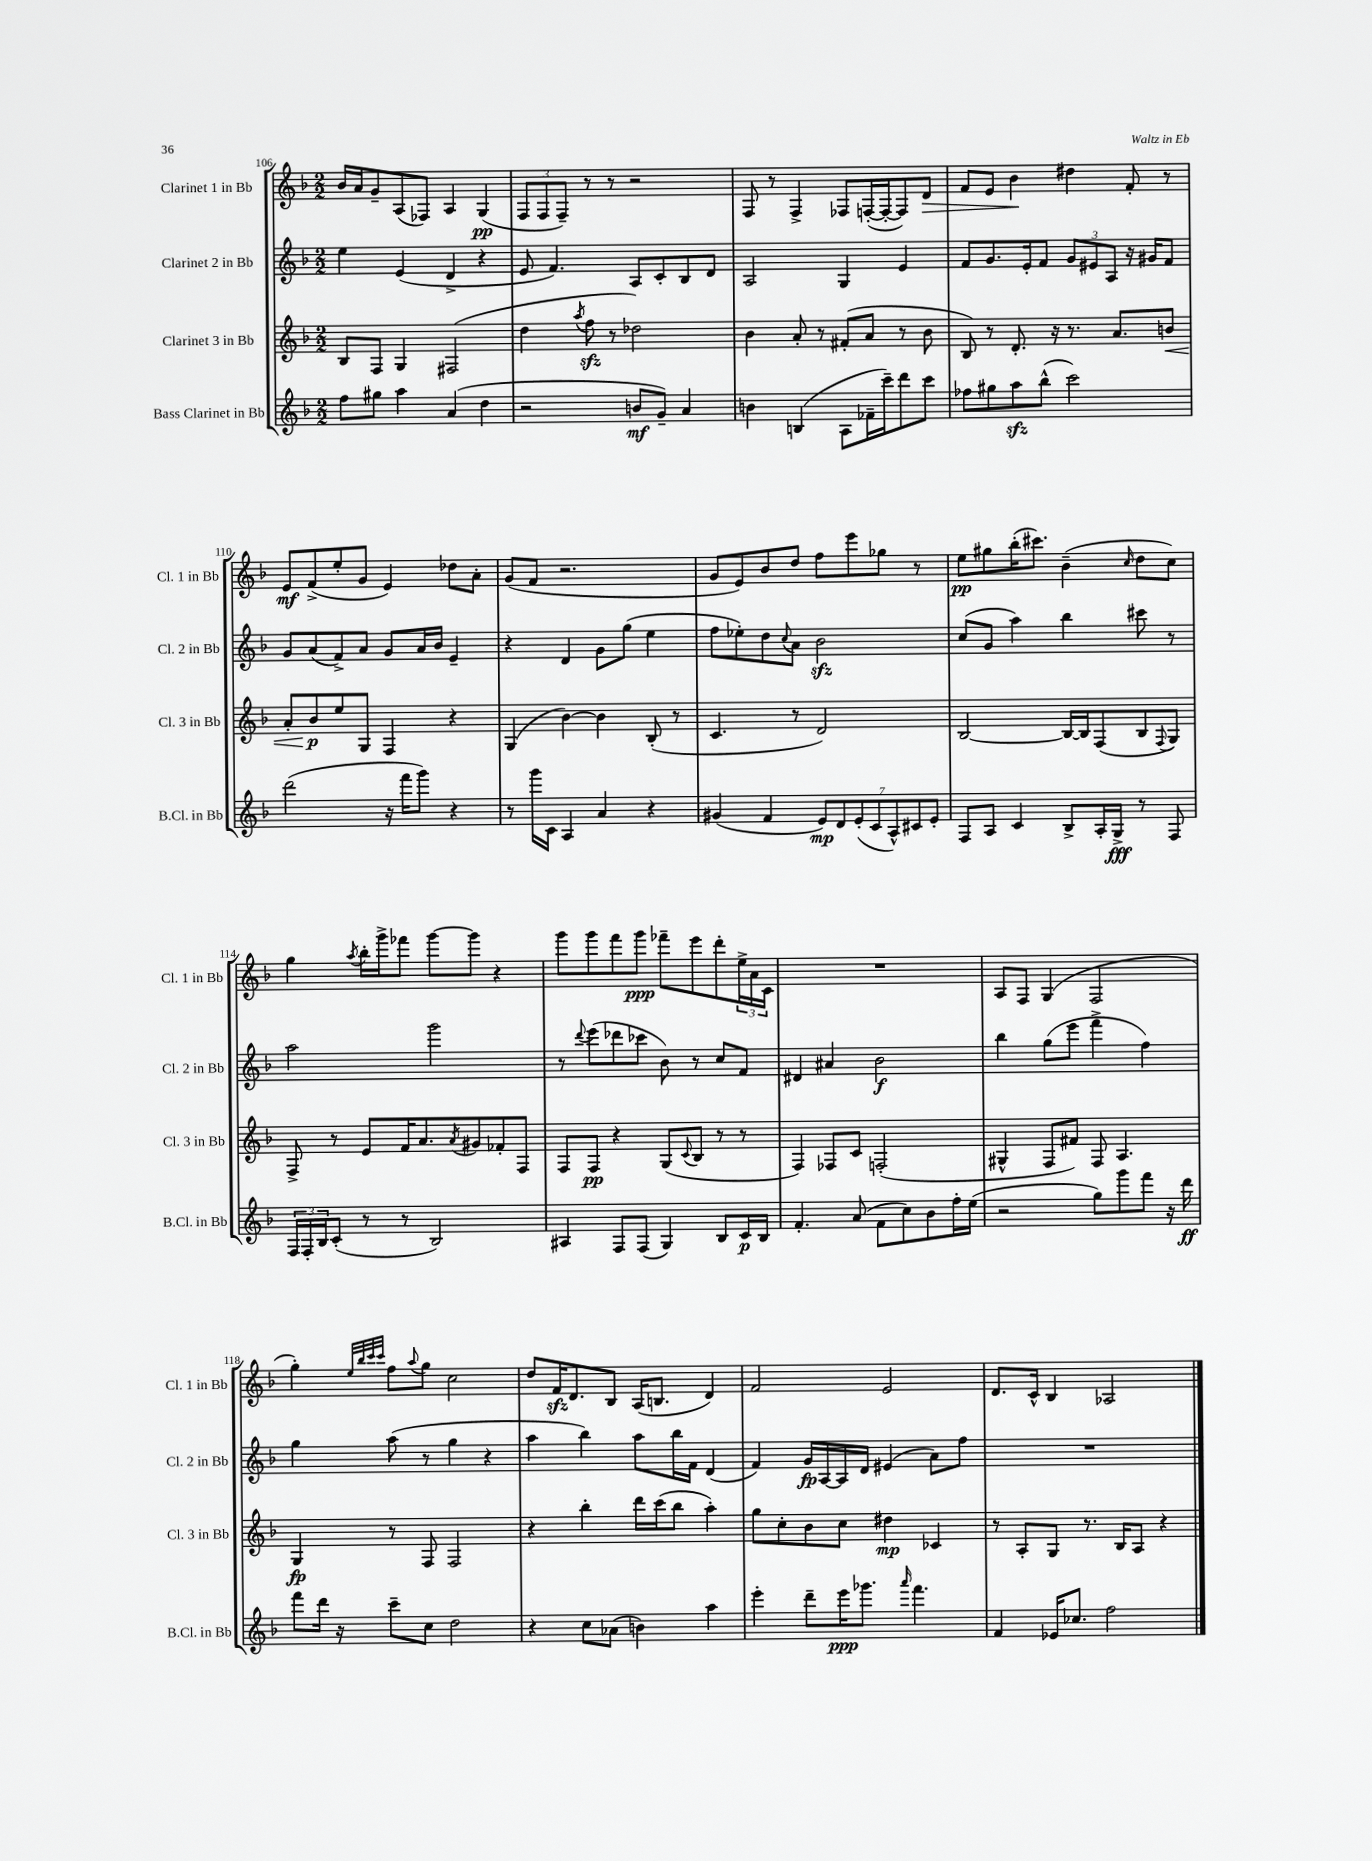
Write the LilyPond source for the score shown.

<<
\new StaffGroup <<
\new Staff = "s0" \with { instrumentName = "Clarinet 1 in Bb" shortInstrumentName = "Cl. 1 in Bb" } {
    \clef treble \key f \major \numericTimeSignature \time 2/2
    bes'16 a'16 g'8-- a8( fes8) a4 g4\pp( |
    \tuplet 3/2 { f8 f8 f8--) } r8 r8 r2 |
    f8 r8 f4-> fes8 f16~-.( f16~-. f8) d'8\> |
    f'8 e'8 bes'4\! dis''4 f'8-. r8 |
    e'8\mf f'8->( e''8-. g'8 e'4) des''8 a'8-. |
    g'8( f'8 r2. |
    g'8 e'8) bes'8 d''8 f''8 e'''8 ges''8 r8 |
    e''8\pp gis''8 bes''16-.( cis'''8.) bes'4--( \grace { c''16 } d''8 c''8) |
    g''4 \acciaccatura { a''8 } bes''16-. g'''16-> fes'''8 g'''8~ g'''8 r4 |
    g'''8 g'''8 f'''8 g'''8\ppp fes'''8-- e'''8 d'''8-. \tuplet 3/2 { e''16-> a'16 c'16 } |
    R1 |
    a8 f8 g4( f2 |
    g''4-.) \grace { e''32 bes''32 c'''32 c'''32 } f''8 \appoggiatura { a''8 } g''8 c''2 |
    d''8 f'16\sfz d'8. bes8 a16( b8. d'4) |
    f'2 e'2 |
    d'8. c'16-^ bes4 aes2 \bar "|." |
}
\new Staff = "s1" \with { instrumentName = "Clarinet 2 in Bb" shortInstrumentName = "Cl. 2 in Bb" } {
    \clef treble \key f \major \numericTimeSignature \time 2/2
    e''4 e'4( d'4-> r4 |
    e'8 f'4.) a8 c'8-. bes8 d'8 |
    a2 g4 e'4 |
    f'8 g'8. e'16-. f'8 \tuplet 3/2 { g'8 eis'8 a8 } r16 gis'16 f'8 |
    g'8 a'8( f'8->) a'8 g'8 a'16 bes'16 e'4-- |
    r4 d'4 g'8 g''8( e''4 |
    f''8 ees''8-.) d''8 \appoggiatura { c''8 } a'8 bes'2\sfz |
    c''8( g'8 a''4) bes''4 cis'''8 r8 |
    a''2 g'''2 |
    r8 \appoggiatura { d'''8 } e'''8( des'''8 ces'''8 bes'8) r8 c''8 f'8 |
    dis'4 ais'4 bes'2\f |
    bes''4 g''8( e'''8 f'''4-> f''4) |
    g''4 a''8( r8 g''4 r4 |
    a''4 bes''4) a''8 bes''16 f'16 d'4( |
    f'4) g'16\fp a16~ a16 d'16 eis'4( a'8) f''8 |
    R1 \bar "|." |
}
\new Staff = "s2" \with { instrumentName = "Clarinet 3 in Bb" shortInstrumentName = "Cl. 3 in Bb" } {
    \clef treble \key f \major \numericTimeSignature \time 2/2
    bes8 f8 g4 fis2( |
    d''4 \acciaccatura { a''8 } f''8\sfz r8 des''2) |
    bes'4 a'8-. r8 fis'8-.( a'8 r8 bes'8 |
    bes8) r8 d'8.-. r16 r8. a'8. b'8\< |
    a'8-. bes'8\p\! e''8 g8 f4 r4 |
    g4( bes'4~) bes'4 bes8-.( r8 |
    c'4. r8 d'2) |
    bes2~ bes16~ bes16 f8( bes8 \appoggiatura { f8 } g8) |
    f8-> r8 e'8 f'16 a'8. \acciaccatura { a'8 } gis'8 fes'8-. f8 |
    f8 f8\pp r4 g8( \appoggiatura { c'8 } bes8 r8 r8 |
    f4) fes8 c'8 f2-.( |
    gis4-^ f8 fis'8) f8 a4. |
    g4\fp r8 f8 f2 |
    r4 bes''4-. d'''16 c'''16( bes''8 a''4-.) |
    g''8 c''8-. bes'8 c''8 dis''4\mp ces'4 |
    r8 a8-. g8 r8. bes16 a8 r4 \bar "|." |
}
\new Staff = "s3" \with { instrumentName = "Bass Clarinet in Bb" shortInstrumentName = "B.Cl. in Bb" } {
    \clef treble \key f \major \numericTimeSignature \time 2/2
    f''8 gis''8 a''4 a'4( d''4 |
    r2 b'8\mf g'8--) a'4 |
    b'4 b4( a8 fes'16-- c'''16--) d'''8 c'''8 |
    fes''8 gis''8 a''8\sfz bes''8-^( c'''2) |
    d'''2( r16 f'''16 g'''8) r4 |
    r8 g'''16 c'16 a4 a'4 r4 |
    gis'4( f'4 \tuplet 7/4 { e'8\mp) d'8 e'8-.( c'8 a8-^) cis'8 e'8-. } |
    f8 a8 c'4 bes8-> a16-. g16->\fff r8 f8 |
    \tuplet 3/2 { f16 f16-. bes16 } c'8-.( r8 r8 bes2) |
    ais4 f8 f8( g4) bes8 c'16\p bes16 |
    f'4.-. a'8( f'8 c''8) bes'8 f''16-. e''16( |
    r2 g''8) g'''8 f'''8 r16 d'''16\ff |
    f'''8 d'''16 r16 c'''8-- c''8 d''2 |
    r4 c''8 aes'8( b'4) a''4 |
    e'''4-. d'''8-- e'''16\ppp ges'''8. \grace { a'''16 } f'''4. |
    f'4 ees'16 ces''8. f''2 \bar "|." |
}
>>
>>
\layout { \context { \Score currentBarNumber = #106 } }
